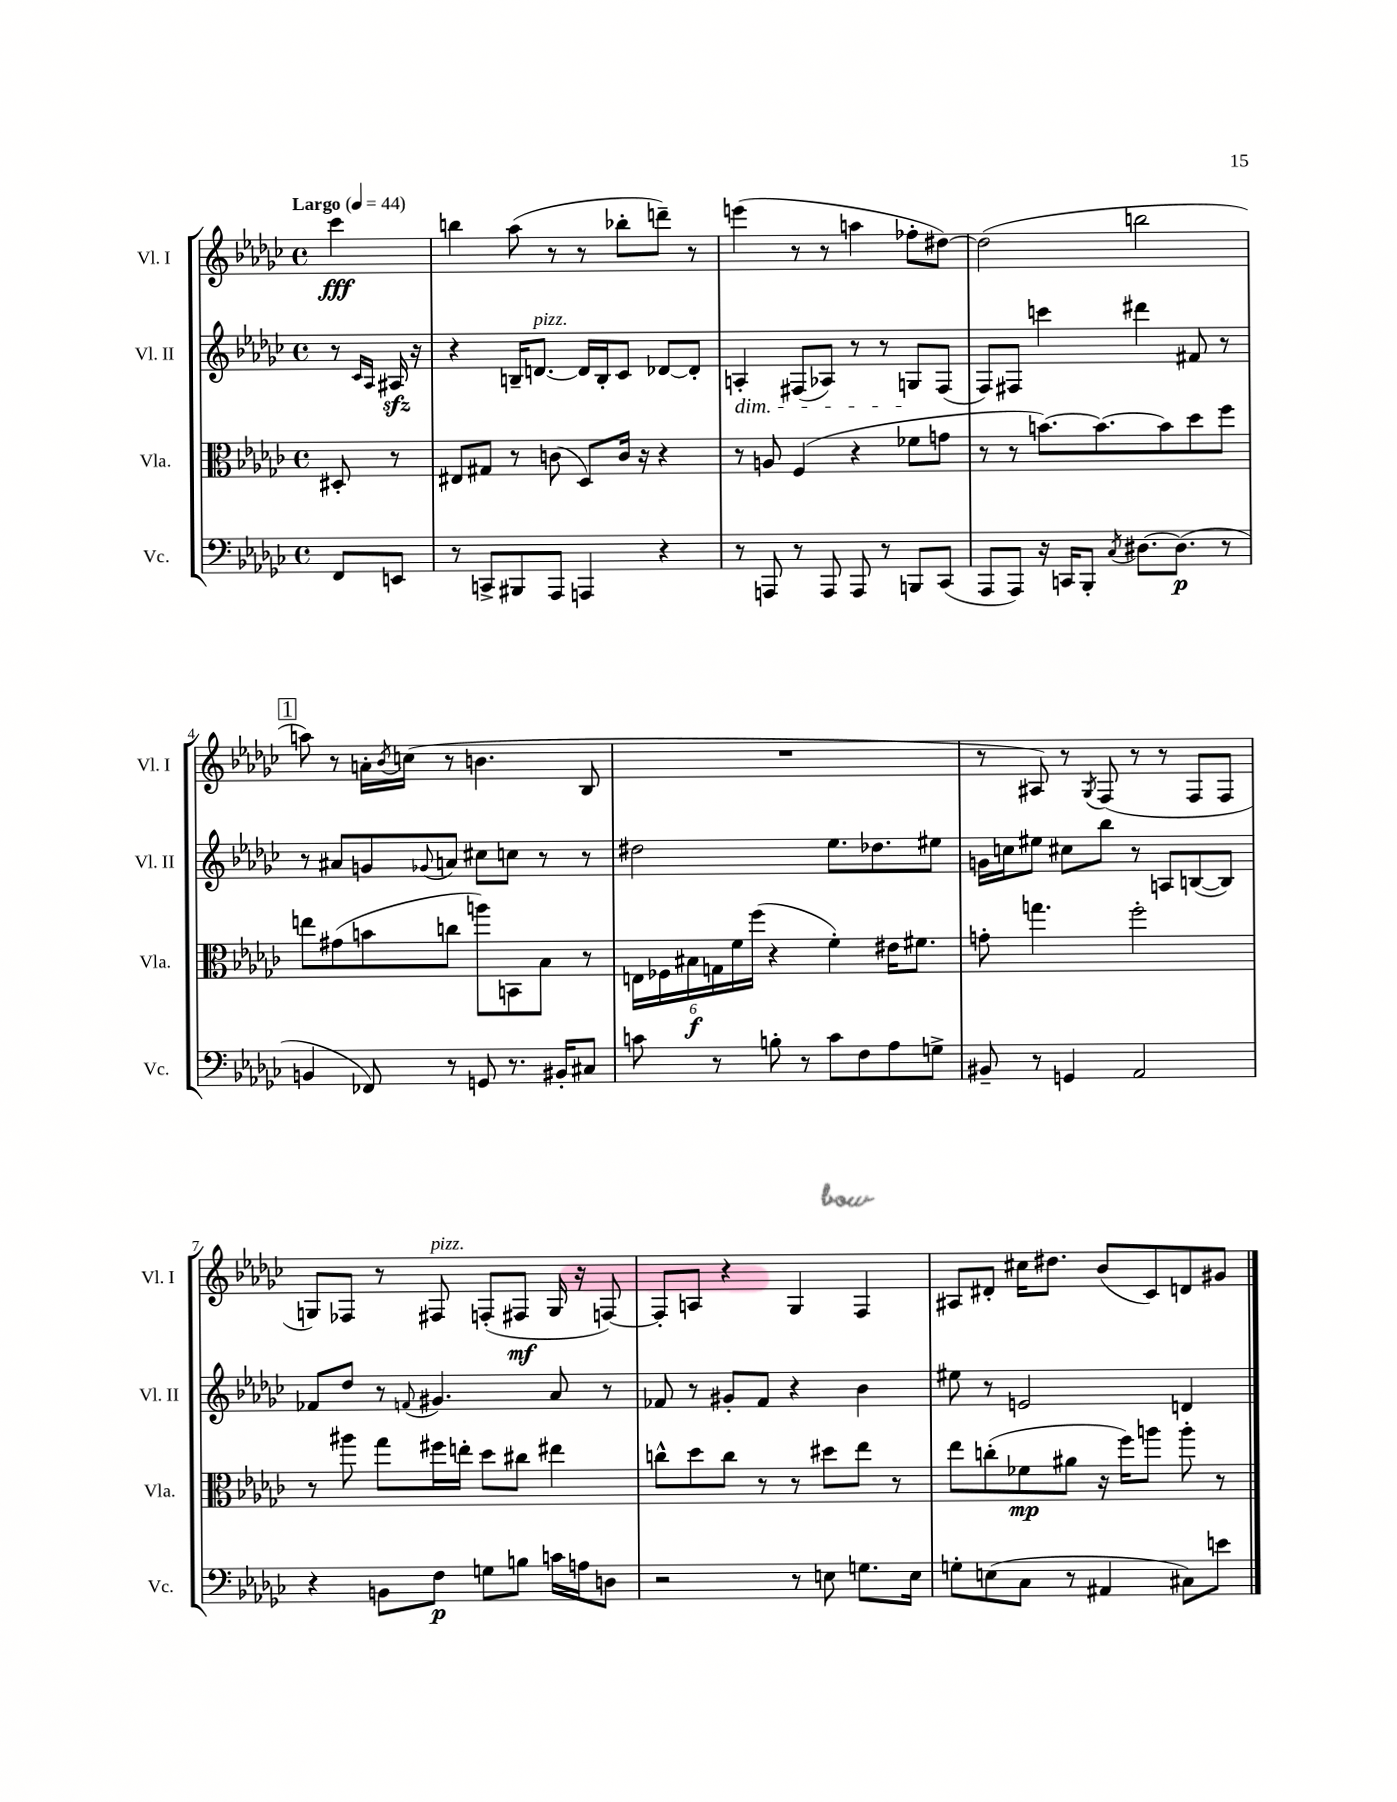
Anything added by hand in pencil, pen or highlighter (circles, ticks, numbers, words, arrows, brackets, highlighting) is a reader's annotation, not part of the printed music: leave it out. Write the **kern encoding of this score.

**kern	**kern	**kern	**kern
*staff4	*staff3	*staff2	*staff1
*clefF4	*clefC3	*clefG2	*clefG2
*k[b-e-a-d-g-c-]	*k[b-e-a-d-g-c-]	*k[b-e-a-d-g-c-]	*k[b-e-a-d-g-c-]
*M4/4	*M4/4	*M4/4	*M4/4
*met(c)	*met(c)	*met(c)	*met(c)
*MM44	*MM44	*MM44	*MM44
8FF/L	8D#'/	8r	4ccc-\
.	.	16qqc-/LL	.
.	.	16qqA-/JJ	.
8EE/J	8r	16A#/	.
.	.	16r	.
=	=	=	=
8r	8E#/L	4r	4bb\
8CC^/L	8G#/J	.	.
8BBB#/	8r	16B~/LK	(8aa-\
.	.	[8.d/J	.
8AAA-/J	(8c\	.	8r
4AAA/	8D-/L)	16d/]LL	8r
.	.	16B'/J	.
.	16c/Jk	8c-/J	8bb-'\L
.	16r	.	.
4r	4r	[8d-/L	8ddd~\J)
.	.	8d-'/]J	8r
=	=	=	=
8r	8r	4A'/	(4eee\
8AAA/	8A/	.	.
8r	(4F/	(8F#/L	8r
8AAA/	.	8A-/J)	8r
8AAA/	4r	8r	4aa\
8r	.	8r	.
8BBB/L	8f-\L	8G/L	8ff-'\L
(8CC-/J	8g\J	(8F#/J	[8dd#\J)
=	=	=	=
8AAA-/L	8r	8F/L)	(2dd#\]
8AAA-/J)	8r	8F#/J	.
16r	[8.b\L)	4ccc\	.
16CC/LK	.	.	.
8BBB-'/J	.	.	.
.	8.b\_	.	.
8qC-/	.	.	.
[8.D#\L	.	4ddd#\	2bb\
.	8b\]	.	.
(8.D#\]J	.	.	.
.	8dd-\	8f#/	.
8r	8ff\J	8r	.
=	=	=	=
4BB/	8ee\L	8r	8aa\)
.	(8g#\	8a#/L	8r
8FF-/)	8b\	8g/	16a'\LL
.	.	.	8qb-/
.	.	.	(16cc\JJ
.	.	8qqg-/	.
8r	8cc\J	8a/J	8r
8GG/	8aa\L)	8cc#\L	4.b\
8.r	8BB\	8cc\J	.
.	8B-\J	8r	.
16BB#'/LK	.	.	.
8C#/J	8r	8r	8B-/
=	=	=	=
8c\	24E\LL	2dd#\	1r
.	24F-\	.	.
.	24B#\	.	.
8r	24G\	.	.
.	24f\	.	.
.	(24ff\JJ	.	.
8B'\	4r	.	.
8r	.	.	.
8c\L	4f'\)	8.ee-\L	.
8F\	.	.	.
.	.	8.dd-\	.
8A-\	16e#\LK	.	.
.	8.f#\J	.	.
8G^\J	.	8ee#\J	.
=	=	=	=
8BB#~/	8g'\	16g\LL	8r
.	.	16cc\J	.
8r	4.gg\	8ee#\J	8A#/)
4GG/	.	8cc#\L	8r
.	.	.	8qG-/
.	.	8bb-\J	(8F/
2AA-/	2ff'\	8r	8r
.	.	8A/L	8r
.	.	([8B/	8F/L
.	.	8B/]J)	8F/J
=	=	=	=
4r	8r	8f-/L	8G/L)
.	8aa#\	8dd-/J	8F-/J
8BB\L	8gg-\L	8r	8r
.	.	8qqf/	.
8F\J	16ff#\L	4.g#/	8F#/
.	16ee'\JJ	.	.
8G\L	8dd-\L	.	(8F'/L
8B\J	8cc#\J	.	8F#/J
16c\LL	4ee#\	8a-/	16G/
16A\J	.	.	16r
8D\J	.	8r	[8F/)
=	=	=	=
2r	8cc^^\L	8f-/	8F'/]L
.	8dd-\	8r	8A/J
.	8cc\J	8g#'/L	4r
.	8r	8f-/J	.
8r	8r	4r	4G-/
8E\	8dd#\L	.	.
8.G\L	8ee-\J	4b-\	4F/
.	8r	.	.
16E\Jk	.	.	.
=	=	=	=
8G'\L	8ee-\L	8ee#\	8A#/L
(8E\	(8cc'\	8r	8d#'/J
8C-\J	8f-\	2e/	16cc#\LK
.	.	.	8.dd#\J
8r	8a#\J	.	.
4AA#/	16r	.	(8b-/L
.	16ff\LK)	.	.
.	8aa\J	.	8c-/)
8C#\L)	8aa'\	4d/	8d/
8e\J	8r	.	8g#/J
==	==	==	==
*-	*-	*-	*-
